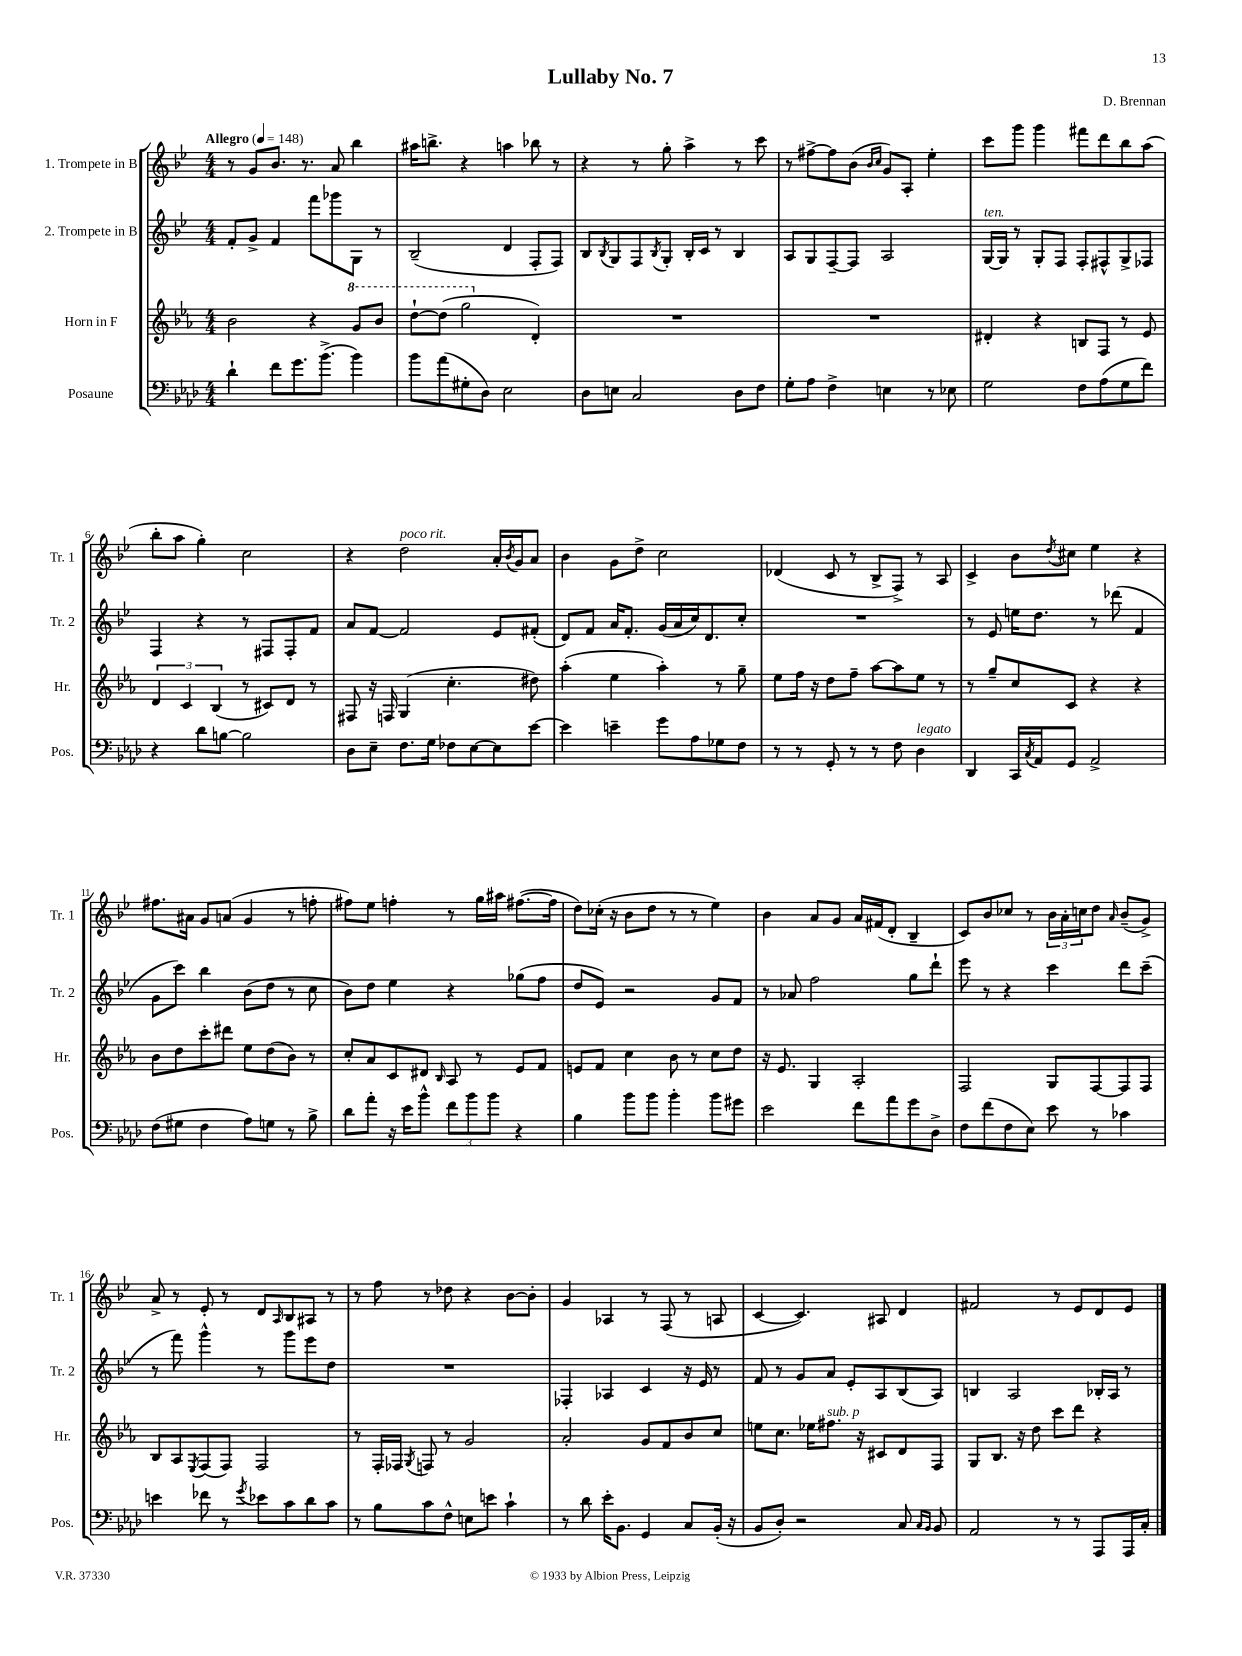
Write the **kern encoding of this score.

**kern	**kern	**kern	**kern
*staff4	*staff3	*staff2	*staff1
*clefF4	*clefG2	*clefG2	*clefG2
*k[b-e-a-d-]	*k[b-e-a-]	*k[b-e-]	*k[b-e-]
*M4/4	*M4/4	*M4/4	*M4/4
*MM148	*MM148	*MM148	*MM148
4d-`	2b-	8f'	8r
.	.	8g^	8g
8f	.	4f	8.b-
8.g	.	.	.
.	.	.	8.r
.	4r	8fff	.
(8.b-^	.	.	.
.	.	8ggg-	8a
4b-)	8gg	8G	4bb-
.	8bb-	8r	.
=	=	=	=
8b-	[8ddd`	(2B-~	16aa#
.	.	.	8.bb^
(8a-	(8ddd]	.	.
8G#'	2ggg	.	4r
8D-)	.	.	.
2E-	.	4d	4aa
.	4d')	8F'	8bb-
.	.	8F)	8r
=	=	=	=
8D-	1r	8B-	4r
.	.	8qB-	.
8E	.	8G	.
2C	.	8F	8r
.	.	8qB-	.
.	.	8G'	8gg'
.	.	16B-'	4aa^
.	.	16c	.
.	.	8r	.
8D-	.	4B-	8r
8F	.	.	8ccc
=	=	=	=
8G'	1r	8A	8r
8A-	.	8G	[8ff#^
4F^	.	[8F~	8ff#]
.	.	8F]	(8b-
.	.	.	16qqb-
.	.	.	16qqcc
4E	.	2A	8g)
.	.	.	8A'
8r	.	.	4ee-'
8E-	.	.	.
=	=	=	=
2G	4d#'	[16G	8ccc
.	.	16G]	.
.	.	8r	8ggg
.	4r	8G'	4ggg
.	.	8F	.
8F	8B	8F'	8fff#
(8A-	8F	8F#^^	8ddd
8G	8r	8G^	8bb-
8f)	8e-	8F-	(8aa
=	=	=	=
4r	6d	4F	8bb-'
.	.	.	8aa
.	6c	.	.
8d-	.	4r	4gg')
.	(6B-	.	.
[8B	.	.	.
2B]	8r	8r	2cc
.	8c#)	8F#	.
.	8d	8F#'	.
.	8r	8f	.
=	=	=	=
8D-	8F#	8a	4r
8E-~	16r	[8f	.
.	16F	.	.
8.F	(4G	2f]	2dd
16G	.	.	.
8F-	4.cc'	.	.
[8E-	.	.	.
8E-]	.	8e-	16a'
.	.	.	8qb-
.	.	.	16g
[8e-	8dd#)	(8f#'	8a
=	=	=	=
4e-]	(4aa-'	8d)	4b-
.	.	8f	.
4e~	4ee-	16a	8g
.	.	8.f'	.
.	.	.	8dd^
8g	4aa-')	(16g	2cc
.	.	16a	.
8A-	.	16cc)	.
.	.	8.d	.
8G-	8r	.	.
8F	8gg~	8cc'	.
=	=	=	=
8r	8ee-	1r	(4d-
8r	16ff	.	.
.	16r	.	.
8GG'	8dd	.	8c
8r	8ff~	.	8r
8r	[8aa-	.	8B-^
8F	8aa-]	.	8F^)
4D-	8ee-	.	8r
.	8r	.	8A
=	=	=	=
4DD-	8r	8r	4c^
.	8gg~	8e-	.
16CC	8cc	16ee	8b-
8qC	.	.	.
16AA-	.	8.dd	.
.	.	.	8qdd
8GG	8c	.	8cc#
2AA-^	4r	8r	4ee-
.	.	(8ddd-	.
.	4r	4f	4r
=	=	=	=
(8F	8b-	8g	8.ff#
8G#	8dd	8ccc)	.
.	.	.	16a#
4F	8ccc'	4bb-	8g
.	8ddd#	.	(8a
8A-)	8ee-	(8b-	4g
8G	(8dd	8dd	.
8r	8b-)	8r	8r
8B-^	8r	8cc	8ff'
=	=	=	=
8d-	8cc'	8b-)	8ff#)
8a-'	8a-	8dd	8ee-
16r	8c	4ee-	4ff'
16e-	.	.	.
8b-^^	8d#	.	.
.	16qqB-	.	.
12f	8A-	4r	8r
12b-	.	.	.
.	8r	.	16gg
12b-	.	.	.
.	.	.	16aa#
4r	8e-	(8gg-	([8.ff#
.	8f	8ff	.
.	.	.	16ff#]
=	=	=	=
4B-	8e	8dd	8dd)
.	8f	8e-)	(16cc-'
.	.	.	16r
8b-	4cc	2r	8b-
8b-	.	.	8dd
4b-'	8b-	.	8r
.	8r	.	8r
8b-	8cc	8g	4ee-)
8g#	8dd	8f	.
=	=	=	=
2e-	16r	8r	4b-
.	8.e-	.	.
.	.	8a-	.
.	4G	2ff	8a
.	.	.	8g
8f	2A-'	.	16a
.	.	.	(16f#
8a-	.	.	8d'
8g	.	8gg	4B-~
8D-^	.	8ddd`	.
=	=	=	=
8F	2F	8eee-	8c)
(8f	.	8r	8b-
8F	.	4r	8cc-
8E-)	.	.	8r
8e-	8G	4ccc	24b-
.	.	.	24a'
.	.	.	24cc
8r	[8F	.	8dd
.	.	.	16qqa
4c-	8F]	8ddd	(8b-~
.	8F	(8ccc~	8g^)
=	=	=	=
4e	8B-	8r	8a^
.	8A-	8fff)	8r
.	8qE-	.	.
8f-	(8F	4ggg^^	8e-'
8r	8F)	.	8r
8qg	.	.	.
8e-	2F	8r	8d
.	.	.	16qqA
8c	.	8ggg	8B-
8d-	.	8eee-	8A#
8c	.	8dd	8r
=	=	=	=
8r	8r	1r	8r
8B-	16F'	.	8ff
.	16F-	.	.
.	8qG	.	.
8c	8F	.	8r
8F^^	8r	.	8dd-
8E	2g	.	4r
8e	.	.	.
4c`	.	.	[8b-
.	.	.	8b-']
=	=	=	=
8r	2a-'	4F-'	4g
8d-	.	.	.
16e-'	.	4A-	4A-
8.BB-	.	.	.
4GG	8g	4c	8r
.	8f	.	(8F
8C	8b-	16r	8r
.	.	16e-	.
(16BB-'	8cc	8r	8A
16r	.	.	.
=	=	=	=
8BB-	8ee	8f	[4c
8D-')	8.cc	8r	.
2r	.	8g	4.c])
.	16ee-	.	.
.	8.ff#	8a	.
.	.	8e-'	.
.	16r	.	.
.	8c#	8A	8A#
8C	8d	(8B-	4d
16qqC	.	.	.
16qqBB-	.	.	.
8BB-	8F	8A)	.
=	=	=	=
2AA-	8G	4B	2f#
.	8.B-	.	.
.	.	2A	.
.	16r	.	.
.	8dd	.	.
8r	8ccc	.	8r
8r	8ddd	.	8e-
8AAA-	4r	16B-'	8d
.	.	16A	.
16AAA-	.	8r	8e-
16C'	.	.	.
==	==	==	==
*-	*-	*-	*-
